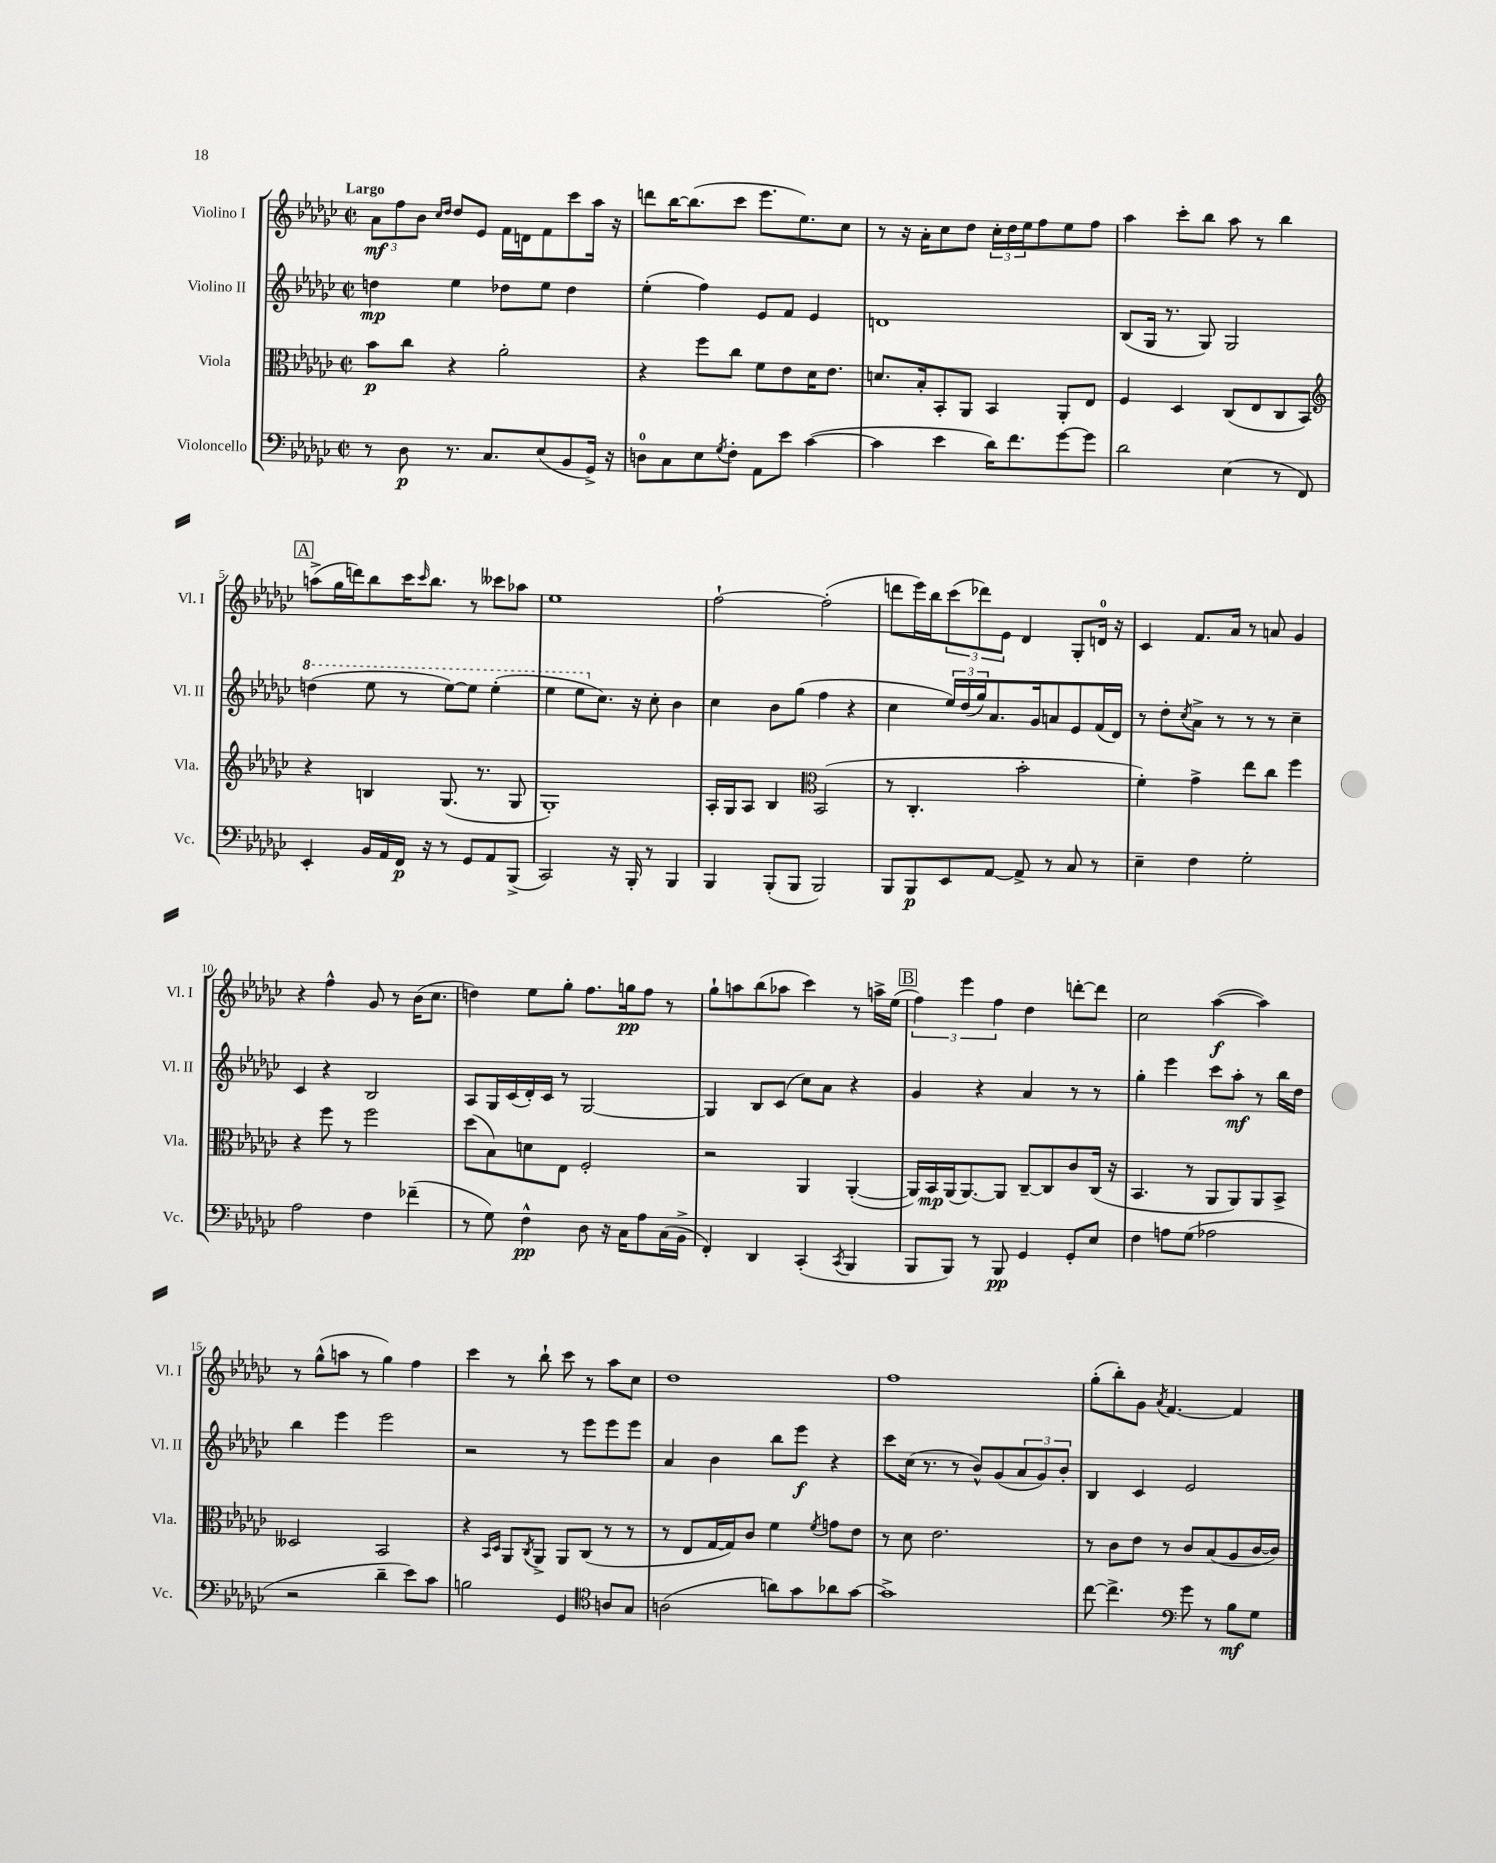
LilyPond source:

<<
\new StaffGroup <<
\new Staff = "s0" \with { instrumentName = "Violino I" shortInstrumentName = "Vl. I" } {
    \clef treble \key ges \major \defaultTimeSignature \time 2/2 \tempo "Largo"
    \tuplet 3/2 { aes'8\mf f''8 bes'8 } \grace { ces''16 des''16 } des''8 ees'8 f'16 d'16 f'8 ces'''8 aes''16 r16 |
    d'''8 bes''16~ bes''8.( ces'''8 ees'''8. ees''8.) ces''8 |
    r8 r16 aes'16-. ces''8 des''8 \tuplet 3/2 { ces''16-. des''16 ees''16 } f''8 ees''8 f''8 |
    aes''4 ces'''8-. bes''8 aes''8 r8 bes''4 |
    \mark \markup { \box "A" } a''8->( ges''16 d'''16) bes''8 ces'''16 \grace { ces'''16 } bes''8. r8 ceses'''8 aes''8 |
    ees''1 |
    f''2~-! f''2-.( |
    d'''8 ees'''16) bes''16 \tuplet 3/2 { ces'''8( des'''8) ees'8 } des'4 ges8-. d'16-0 r16 |
    ces'4 f'8. aes'16 r8 a'8 ges'4 |
    r4 f''4-^ ges'8 r8 bes'16( ces''8. |
    d''4) ees''8 ges''8-. f''8. g''16\pp f''8 r8 |
    ges''8-! a''8 bes''8( aes''8 ces'''4) r8 a''16-> ees''16( |
    \mark \markup { \box "B" } \tuplet 3/2 { f''4) ees'''4 f''4 } des''4 d'''8~-. d'''8 |
    ces''2 aes''4~\f( aes''4) |
    r8 ges''8-^( a''8 r8 ges''4) f''4 |
    ces'''4 r8 bes''8-! ces'''8 r8 aes''8 ces''8 |
    des''1 |
    f''1 |
    ges''8-.( bes''8-.) ges'8 \acciaccatura { aes'8 } f'4.~ f'4 \bar "|." |
}
\new Staff = "s1" \with { instrumentName = "Violino II" shortInstrumentName = "Vl. II" } {
    \clef treble \key ges \major \defaultTimeSignature \time 2/2
    d''4\mp ees''4 des''8 ees''8 des''4 |
    ees''4-.( f''4) ees'8 f'8 ees'4 |
    d'1 |
    bes8( ges16 r8. ges8) ges2 |
    \mark \markup { \box "A" } \ottava #1 d'''4( ees'''8 r8 ees'''8~) ees'''8 ees'''4-.( |
    ees'''4 ees'''8 \ottava #0 ces''8.) r16 ces''8-. bes'4 |
    ces''4 bes'8 ges''8( f''4 r4 |
    ces''4 \tuplet 3/2 { ees''16) des''16( ges''16) } aes'8. ges'16 a'8 ees'8 f'16( des'16) |
    r8 des''8-. \acciaccatura { ces''8 } aes'8-> r8 r8 r8 ces''4-- |
    ces'4 r4 bes2 |
    aes8 ges16 ces'16( des'16-.) ces'16 r8 ges2~ |
    ges4 bes8 ces'8( ces''8) aes'8 r4 |
    \mark \markup { \box "B" } ges'4 r4 aes'4 r8 r8 |
    ges''4-. ees'''4 ces'''8 aes''8-.\mf r8 bes''16 des''16 |
    bes''4 ees'''4 ees'''2 |
    r2 r8 ees'''8 ees'''8 ees'''8 |
    aes'4 bes'4 bes''8 ees'''8\f r4 |
    ces'''8 ces''16( r8. r8 bes'8-^) ges'8( \tuplet 3/2 { aes'8 ges'8) bes'8-. } |
    bes4 ces'4 ees'2 \bar "|." |
}
\new Staff = "s2" \with { instrumentName = "Viola" shortInstrumentName = "Vla." } {
    \clef alto \key ges \major \defaultTimeSignature \time 2/2
    bes'8\p ces''8 r4 aes'2-. |
    r4 f''8 ces''8 f'8 ees'8 des'16 ees'8. |
    d'8. bes16-. bes,8-. aes,8 bes,4 aes,8-. ees8 |
    f4 des4 ces8( ees8 ces8 bes,8) |
    \mark \markup { \box "A" } \clef treble r4 b4 ges8.( r8. ges8 |
    ges1-.) |
    aes16-. ges16 aes8 bes4 \clef alto bes,2( |
    r8 ces4.-. bes'2-. |
    f'4-.) ges'4-> ees''8 ces''8 f''4 |
    r4 f''8 r8 f''2 |
    des''8( bes8) d'8 ees8 f2-. |
    r2 aes,4 aes,4~-.( |
    \mark \markup { \box "B" } aes,16) bes,16\mp aes,16( aes,8.~) aes,8 ces8~-- ces8 ces'8 ces16( r16 |
    bes,4. r8 aes,8 aes,8) aes,8 bes,8-> |
    deses2 bes,2 |
    r4 \grace { bes,16 des16 } aes,8 \acciaccatura { ces8 } aes,8-> aes,8 ces8( r8 r8 |
    r8 ees8 ges16~ ges16) ces'8 f'4 \acciaccatura { f'8 } g'8 ees'8 |
    r8 des'8 ees'2. |
    r8 ces'8 ees'8 r8 ces'8 bes8( aes8 ces'16~ ces'16) \bar "|." |
}
\new Staff = "s3" \with { instrumentName = "Violoncello" shortInstrumentName = "Vc." } {
    \clef bass \key ges \major \defaultTimeSignature \time 2/2
    r8 des8\p r8. ces8. ees8( bes,8 ges,16->) r16 |
    d8-0 ces8 ees8 \acciaccatura { ges8 } f8-. aes,8 ees'8 ces'4~( |
    ces'4 ees'4 des'16) f'8. ges'8~ ges'8 |
    des'2 ees4( r8 f,8) |
    \mark \markup { \box "A" } ees,4-. bes,16 aes,16 f,16\p r16 r8 ges,8 aes,8 bes,,8->( |
    ces,2) r16 bes,,16-. r8 bes,,4 |
    bes,,4 bes,,8-.( bes,,8 bes,,2) |
    bes,,8 bes,,8\p ees,8 aes,8~ aes,8-> r8 ces8 r8 |
    ees4-- f4 ges2-. |
    aes2 f4 fes'4--( |
    r8 ges8) f4-^\pp des8 r16 ces16 aes8 ces16( bes,16-> |
    f,4-.) des,4 ces,4-.( \acciaccatura { ces,8 } bes,,4 |
    \mark \markup { \box "B" } bes,,8 bes,,8) r8 bes,,8\pp ges,4 ges,8-. ees8 |
    f4 a8 ges8( aes2 |
    r2 des'4-- ees'8) ces'8 |
    b2 ges,4 \clef tenor a8 ges8 |
    a2( a'8) ges'8 aes'8 ges'8~ |
    ges'1-> |
    ces''8~ ces''4.-> \clef bass ges'8 r8 bes8\mf ges8 \bar "|." |
}
>>
>>
